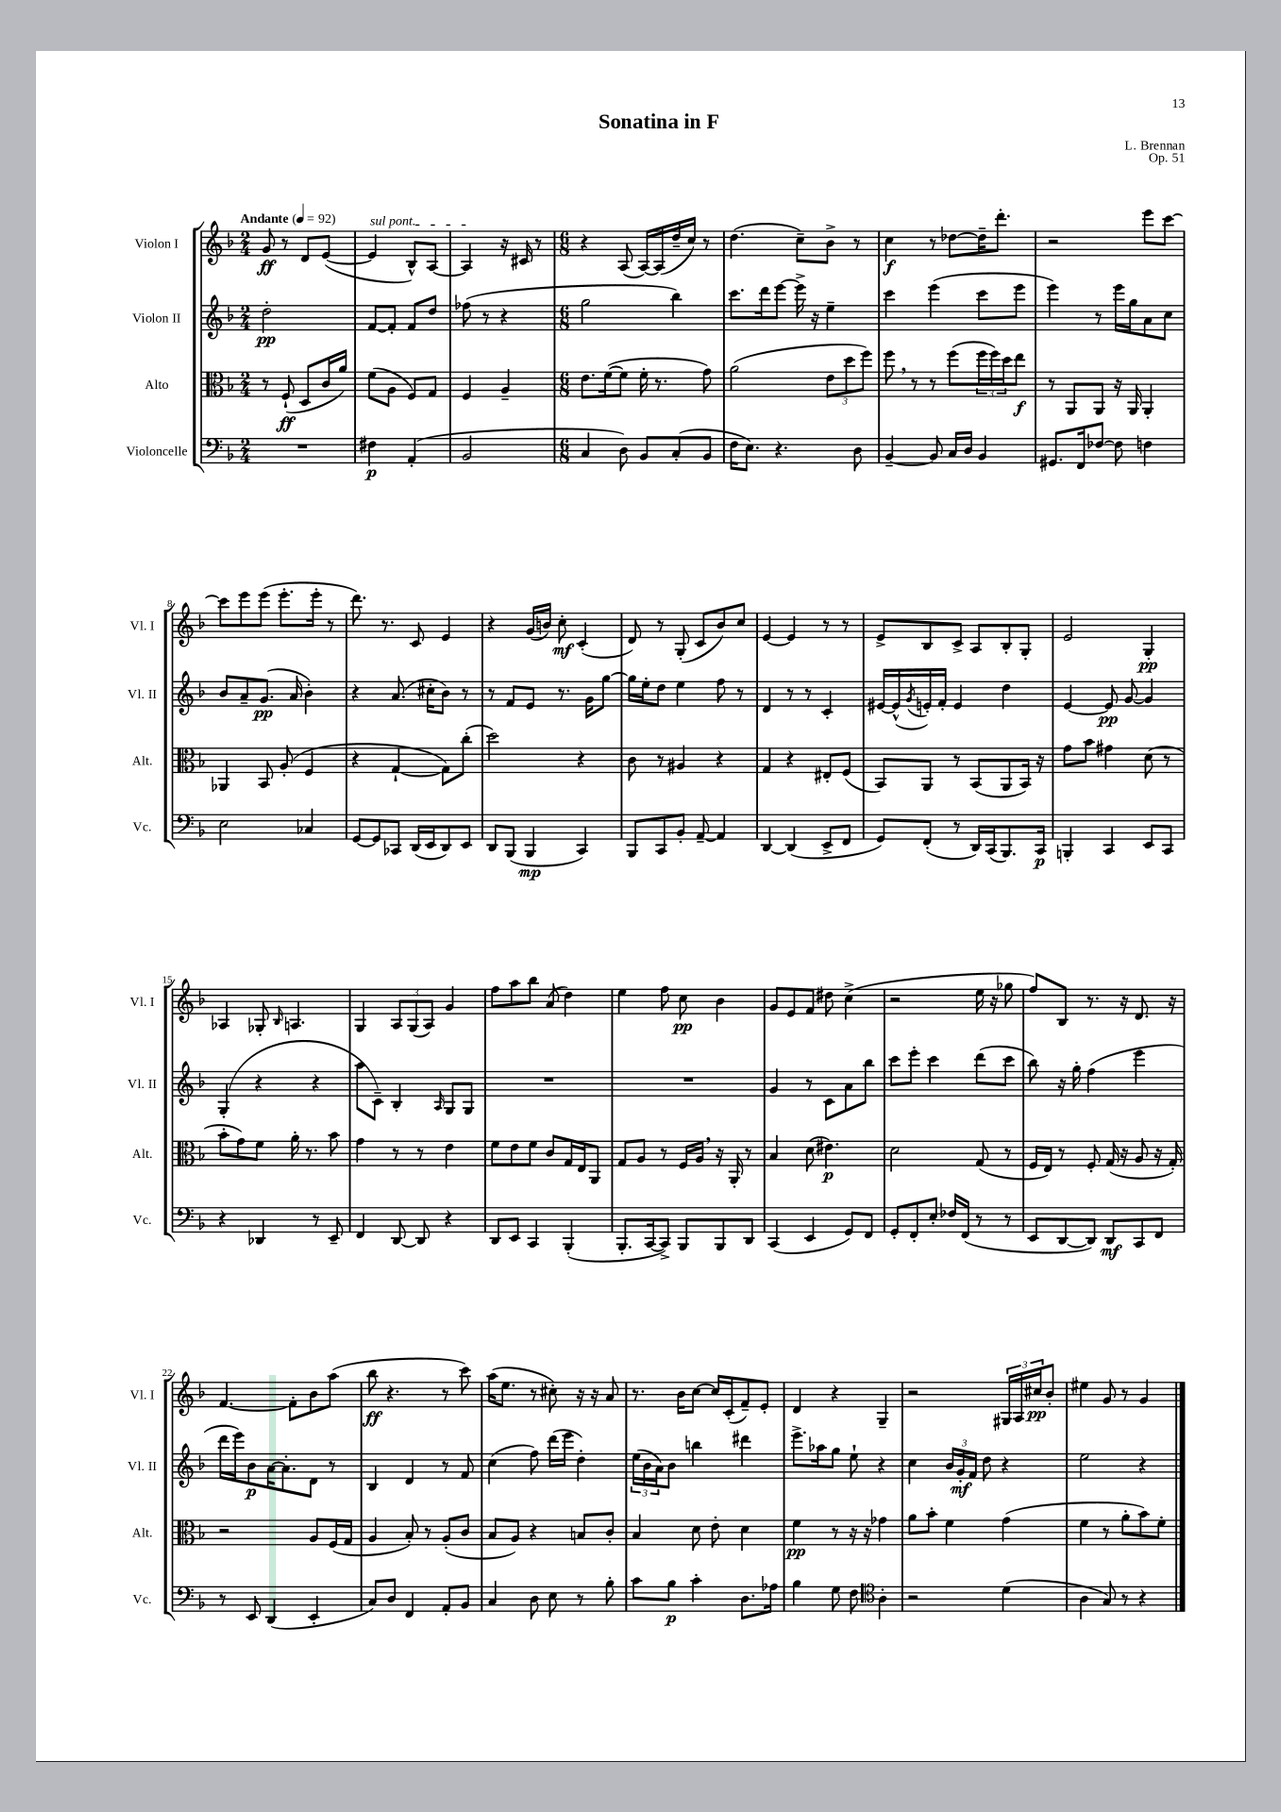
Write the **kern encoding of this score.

**kern	**kern	**kern	**kern
*staff4	*staff3	*staff2	*staff1
*clefF4	*clefC3	*clefG2	*clefG2
*k[b-]	*k[b-]	*k[b-]	*k[b-]
*M2/4	*M2/4	*M2/4	*M2/4
*MM92	*MM92	*MM92	*MM92
2r	8r	2dd'\	8g/
.	(8F`/	.	8r
.	8D/L	.	8d/L
.	16c/L	.	([8e/J
.	16a/JJ)	.	.
=	=	=	=
4F#\	(8f\L	[8f/L	4e/]
.	8A\J	8f'/]J	.
(4AA'/	8F/L)	8f/L	8B-^^/L)
.	8G/J	8dd/J	[8A/J
=	=	=	=
2BB-/	4F/	(8ff-\	4A/]
.	.	8r	.
.	4A~/	4r	16r
.	.	.	16c#/
.	.	.	8r
=	=	=	=
*M6/8	*M6/8	*M6/8	*M6/8
4C/	8.e\L	2gg\	4r
.	([16f\k	.	.
8D\)	8f\]J	.	(8A/
8BB-/L	16f'\	.	[16A/LL)
.	8.r	.	(16A/]
(8C'/	.	4bb-\)	16dd~/
.	.	.	16cc/JJ)
8BB-/J	8g\)	.	8r
=	=	=	=
16F\LK	(2a\	8.ccc\L	(4.dd\
8.E\J)	.	.	.
.	.	16ddd\k	.
4.r	.	[8eee\J	.
.	.	16eee^\]	8cc~\L)
.	.	16r	.
.	12e\L	4ee~\	8b-^\J
.	12dd\	.	.
8D\	.	.	8r
.	12ff\J)	.	.
=	=	=	=
[4BB-~/	8ff\	4ccc\	4cc\
.	8r	.	.
8BB-/]	8r	(4eee\	8r
16C/LL	(8ff\L	.	[8dd-\L
16D/JJ	.	.	.
4BB-/	24ff\L	8ccc\L	16dd-~\]K
.	24ff\)	.	.
.	.	.	8.ddd'\J
.	24dd\J	.	.
.	8ee\J	8eee\J	.
=	=	=	=
8.GG#/L	8r	4eee\)	2r
.	8AA/L	.	.
16FF/k	.	.	.
[8F-/J	8AA/J	8r	.
8F-\]	16r	16eee\LL	.
.	16AA/	16gg\J	.
4F\	4AA'/	8a\	8eee\L
.	.	8cc\J	[8ccc\J
=	=	=	=
2E\	4AA-/	8b-/L	8ccc\]L
.	.	8a~/	8eee\
.	8BB-/	(8.g/J	(8eee\J
.	(8A'/	.	8.eee'\L
.	.	16a/	.
4C-/	4F/	4b-'\)	.
.	.	.	16eee'\Jk
.	.	.	8r
=	=	=	=
[8GG/L	4r	4r	8.ddd\)
8GG/]	.	.	.
.	.	.	8.r
8CC-/J	[4G`/	(8.a/	.
(16DD/LL	.	.	8c/
16EE/J	.	16cc#'\LK	.
8DD/)	8G\]L)	8b-\J)	4e/
8EE/J	(8cc'\J	8r	.
=	=	=	=
8DD/L	2dd\)	8r	4r
(8BBB-/J	.	8f/L	.
4BBB-/	.	8e/J	(16g/LL
.	.	.	16b/JJ)
.	.	8.r	8cc'\
4CC/)	4r	.	(4c'/
.	.	16g\LK	.
.	.	[8gg\J	.
=	=	=	=
8BBB-/L	8c\	16gg\]LL	8d/)
.	.	16ee'\J	.
8CC/	8r	8dd\J	8r
8BB-'/J	4A#/	4ee\	(8G'/
[8AA~/	.	.	8c/L
4AA/]	4r	8ff\	8b-/)
.	.	8r	8cc/J
=	=	=	=
[4DD/	4G/	4d/	[4e/
(4DD/]	4r	8r	4e/]
.	.	8r	.
8EE^/L	8E#'/L	4c'/	8r
8FF/J	(8F/J	.	8r
=	=	=	=
8GG/L)	8BB-/L)	[16e#/LL	8e^/L
.	.	(16e#^^/]	.
.	.	8qg/	.
(8FF'/J	8AA/J	16e'/)	8B-/
.	.	16f'/JJ	.
8r	8r	4e/	8c^/J
16DD/LL)	(8BB-/L	.	8A/L
(16CC/J	.	.	.
8.BBB-/)	8AA/	4dd\	8B-'/
.	16BB-/Jk)	.	8G'/J
16CC/Jk	16r	.	.
=	=	=	=
4BBB'/	8g\L	[4e/	2e/
.	8b-\J	.	.
4CC/	4g#\	8e/]	.
.	.	[8g/	.
8EE/L	(8d\	4g/]	4G'/
8CC/J	8r	.	.
=	=	=	=
4r	8b-'\L	(4G'/	4A-/
.	8g\)	.	.
4DD-/	8f\J	4r	8G-'/
.	.	.	16qqB-/
.	16a'\	.	4.A/
.	8.r	.	.
8r	.	4r	.
8EE~/	8b-\	.	.
=	=	=	=
4FF/	4g\	8aa\L	4G/
.	.	8c~\J)	.
[8DD/	8r	4B-'/	12A/L
.	.	.	(12G/
8DD/]	8r	.	.
.	.	.	12A/J)
.	.	16qqA/	.
4r	4e\	8G/L	4g/
.	.	8G/J	.
=	=	=	=
8DD/L	8f\L	2.r	8ff\L
8EE/J	8e\	.	8aa\
4CC/	8f\J	.	8bb-\J
.	8c/L	.	(8a/
(4BBB-'/	16G/L	.	4dd\)
.	16E/J	.	.
.	8AA/J	.	.
=	=	=	=
8.BBB-'/L	8G/L	2.r	4ee\
.	8A/J	.	.
[16CC/k	.	.	.
8CC^/]J)	8r	.	8ff\
8BBB-/L	16F/LL	.	8cc\
.	16A/JJ	.	.
8BBB-/	16r	.	4b-\
.	16AA'/	.	.
8DD/J	8r	.	.
=	=	=	=
(4CC/	4B-/	4g/	8g/L
.	.	.	8e/
4EE/	(8d\	8r	8f/J
.	4.e#\)	8c\L	8dd#\
8GG/L)	.	8a\	(4cc^\
8FF/J	.	8bb-\J	.
=	=	=	=
8GG'/L	2d\	8ccc\L	2r
8FF'/	.	8eee'\J	.
8E'/J	.	4ccc\	.
16F-/LL	.	.	.
(16FF/JJ	.	.	.
8r	(8G/	(8ddd\L	16ee\
.	.	.	16r
8r	8r	8ccc\J	8gg-\
=	=	=	=
8EE/L	16F/LL	8bb-\)	8ff/L)
.	16E/JJ)	.	.
[8DD/	8r	16r	8B-/J
.	.	16gg'\	.
8DD/]J)	8F'/	(4ff\	8.r
8DD/L	(16G/	.	.
.	16r	.	16r
8CC/	8A/	4eee\	8.d/
8FF/J	16r	.	.
.	16G'/)	.	16r
=	=	=	=
8r	2r	16ddd\LL	[4.f/
.	.	16eee\J)	.
8EE/	.	8b-\	.
(4DD/	.	[16a\K	.
.	.	8.a'\]	.
.	.	.	8f'\]L
4EE'/	8A/L	8d\J	8b-\
.	(16F/L	8r	(8aa\J
.	16G/JJ	.	.
=	=	=	=
8C/L)	4A/	4B-/	8bb-\
8D/J	.	.	4.r
4FF/	8B-'/)	4d/	.
.	8r	.	.
8AA'/L	(8A'/L	8r	8r
8BB-/J	8c/J	8f/	8ccc\)
=	=	=	=
4C/	8B-/L	(4cc\	(16aa\LK
.	.	.	8.ee\J
.	8A/J)	.	.
8D\	4r	8ff\)	8r
8E\	.	(16ddd\LL	8cc#'\)
.	.	16eee\JJ	.
8r	8B/L	4dd'\)	16r
.	.	.	16r
8B-'\	8c'/J	.	8a/
=	=	=	=
8c\L	4B-/	(24ee\LL	8.r
.	.	24b-\	.
.	.	24a\J)	.
8B-\J	.	8b-\J	.
.	.	.	16b-\LK
4c'\	8d\	4bb\	[8cc\J
.	8e'\	.	16cc/]LL
.	.	.	(16c'/J
8.D\L	4d\	4ddd#\	8f~/)
.	.	.	8e'/J
16A-\Jk	.	.	.
=	=	=	=
4B-\	4f\	8.eee^\L	4d/
.	.	16aa-\k	.
8G\	8r	8gg\J	4r
8F\	16r	8ee`\	.
.	16r	.	.
*clefC4	*	*	*
4A'\	4g-\	4r	4G~/
=	=	=	=
2r	8a\L	4cc\	2r
.	8b-'\J	.	.
.	4f\	24b-/LL	.
.	.	24g'/	.
.	.	24f/JJ	.
.	.	8dd\	.
(4d\	(4g\	4r	24G#/LL
.	.	.	24A/
.	.	.	24cc#/J
.	.	.	8b-'/J
=	=	=	=
4A\	4f\	2ee\	4ee#\
8G/)	8r	.	8g/
8r	8a'\L	.	8r
4r	8b-\)	4r	4g/
.	8f'\J	.	.
==	==	==	==
*-	*-	*-	*-
